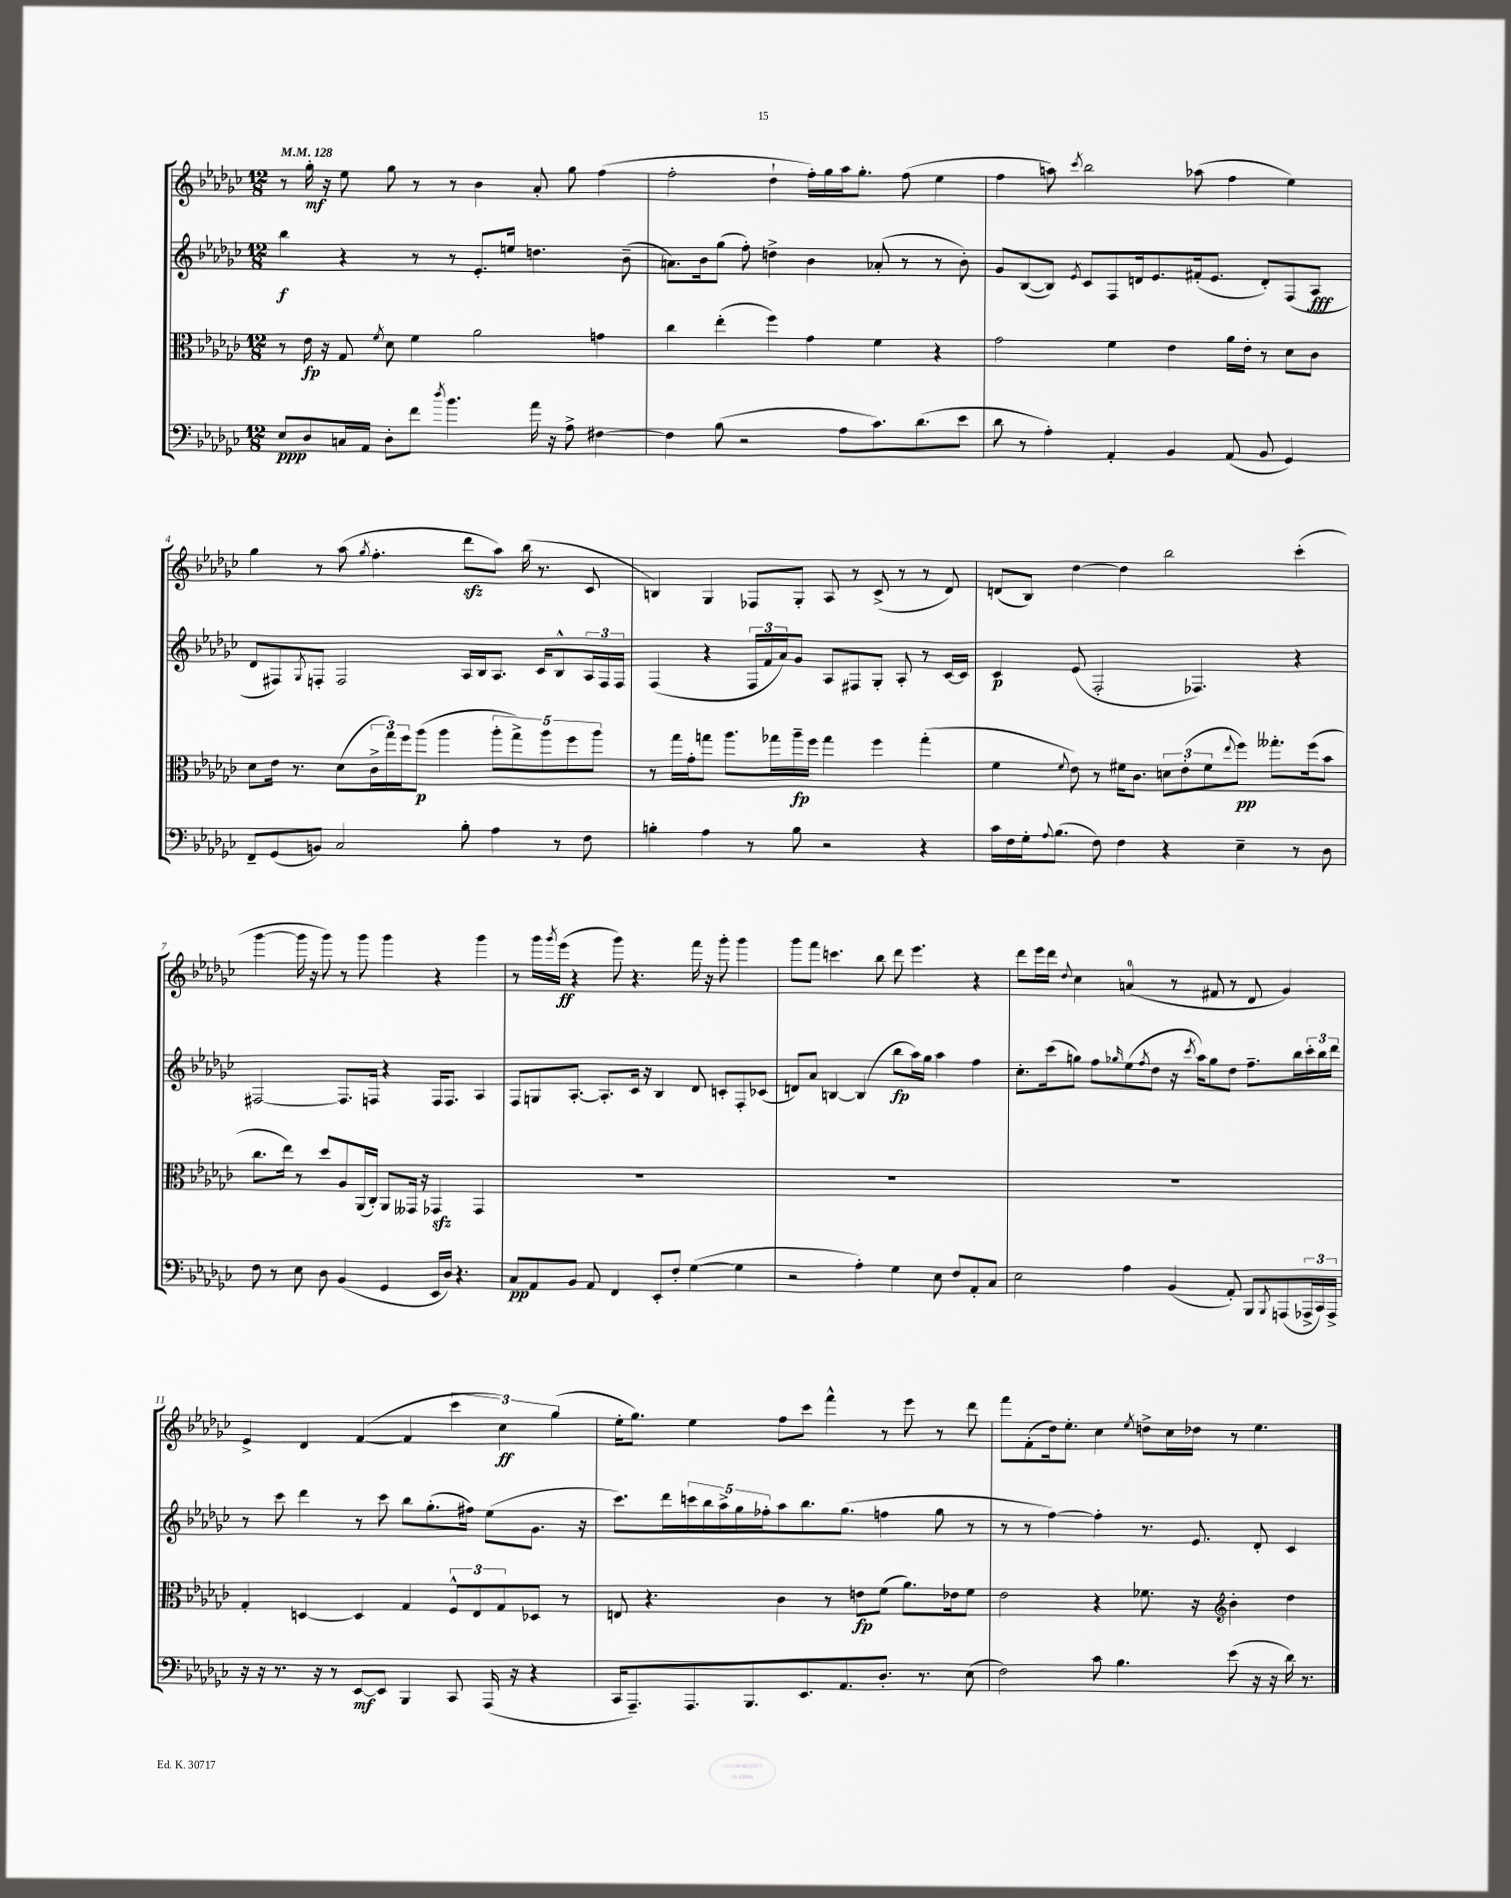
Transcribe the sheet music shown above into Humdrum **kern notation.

**kern	**kern	**kern	**kern
*staff4	*staff3	*staff2	*staff1
*clefF4	*clefC3	*clefG2	*clefG2
*k[b-e-a-d-g-c-]	*k[b-e-a-d-g-c-]	*k[b-e-a-d-g-c-]	*k[b-e-a-d-g-c-]
*M12/8	*M12/8	*M12/8	*M12/8
*MM128	*MM128	*MM128	*MM128
8E-	8r	4bb-	8r
8D-	16e-	.	16gg-'
.	16r	.	16r
16C	8G-	4r	8ee-
16AA-	.	.	.
.	8qf	.	.
8D-'	8d-	.	8gg-
8f	4f	8r	8r
8qdd-	.	.	.
4.b-	.	8r	8r
.	2a-	8.e-'	4b-
.	.	16ee	.
16a-	.	4.dd	8a-'
16r	.	.	.
8A-^	.	.	8gg-
[4F#	4g	.	(4ff
.	.	(8b-~	.
=	=	=	=
4F#]	4cc-	8.a)	2ff'
.	.	16b-	.
(8B-	(4ee-'	(8gg-	.
2r	.	8ff')	.
.	4ff)	4dd^	4dd-`
.	4g-	4b-	16ff')
.	.	.	16gg-
8A-	.	.	16aa-
.	.	.	8.gg-'
8.c-)	4f	(8a-'	.
.	.	8r	(8ff
(8.d-	.	.	.
.	4r	8r	4ee-
8e-	.	8b-')	.
=	=	=	=
8d-	2g-	8g-	4ff
8r	.	([8B-	.
4A-')	.	8B-])	8aa)
.	.	8qe-	8qccc-
.	.	8c-	2bb-
4AA-'	4f	8F	.
.	.	16d	.
.	.	8.e-	.
4BB-	4e-	.	.
.	.	(16f#'	(8aa-
.	.	8.e-	.
(8AA-	16a-	.	4ff
.	16e-'	.	.
8BB-	8r	8d')	.
4GG-)	8d-	(8F	4ee-)
.	8c-	8A-	.
=	=	=	=
8FF~	8d-	8d-	4gg-
(8GG-	16e-	8F#)	.
.	8.r	.	.
.	.	8qG-	.
8BB)	.	8F'	8r
2C-	(8d-	2F	(8aa-
.	.	.	8qgg-
.	24c-^	.	4.ff'
.	24gg-)	.	.
.	24ff	.	.
.	(8aa-	.	.
.	4aa-	.	.
8B-'	.	16A-	8ddd-
.	.	16B-	.
4A-	10aa-'	8.A-	8aa-)
.	10gg-^)	.	.
.	.	.	(16bb-
.	.	16c-	8.r
.	10aa-	.	.
8r	.	8B-^^	.
.	10ff	.	.
8F	.	24A-	8c-
.	10aa-	.	.
.	.	24F	.
.	.	24F	.
=	=	=	=
4B'	8r	(4F	4B)
.	16gg-	.	.
.	16g-'	.	.
4A-	8gg	4r	4G-
.	8.aa-	.	.
8r	.	24F	8F-
.	.	24f	.
.	16gg-	.	.
.	.	24a-)	.
8B	16aa-~	8g-	8G-'
.	16ff	.	.
2r	4gg-	8A-	8A-
.	.	8F#	8r
.	4ff	8G-'	(8c-^
.	.	8A-'	8r
4r	(4gg-'	8r	8r
.	.	[16c-	8d-)
.	.	16c-]	.
=	=	=	=
16c-	4f	4c-	(8d
16F	.	.	.
16G-'	.	.	8B-)
8qqA-	.	.	.
(8.B-	.	.	.
.	8qqf	.	.
.	8e-)	(8e-	[4dd-
8F)	8r	2F'	.
4F	16f#	.	4dd-]
.	8.c-	.	.
4r	12d	.	2bb-
.	(12e-'	.	.
.	.	4.F-)	.
.	12f#	.	.
.	8qqee-	.	.
4E-~	8ff)	.	.
.	8.gg--'	.	.
8r	.	4r	(4ccc-'
.	(16ff	.	.
8D-	8b-	.	.
=	=	=	=
8F	8.cc-	[2F#	[4ggg-
8r	.	.	.
.	16ee-)	.	.
8E-	8r	.	16ggg-]
.	.	.	16r
8D-	8dd-	.	8ggg-)
(4BB-	8A-	8.F#]	8r
.	(16AA-	.	8ggg-
.	16C-')	16F	.
4GG-	8AA-	4r	4ggg-
.	16GG--	.	.
.	16r	.	.
16EE-	4GG-	16F	4r
16D-)	.	8.F	.
4.r	.	.	.
.	4GG-	4A-	4ggg-
=	=	=	=
8C-	1.r	8F	8r
8AA-	.	8G	16ggg-
.	.	.	8qggg-
.	.	.	(16eee-
8BB-	.	[8.A-'	4r
8AA-	.	.	.
.	.	8.A-']	.
4FF	.	.	8ggg-)
.	.	16c-	4.r
.	.	16r	.
8EE-'	.	4B-	.
8F'	.	.	.
([4G-	.	8d-	16fff
.	.	.	16r
.	.	8c'	8ggg-'
4G-]	.	8F'	4ggg-
.	.	(8c-	.
=	=	=	=
2r	1.r	8d)	8ggg-
.	.	8a-	8fff
.	.	[4B	4.ccc
4A-')	.	(4B]	.
.	.	.	8bb-
4G-	.	8bb-	8ddd-
.	.	16aa-)	4.eee-
.	.	16gg-	.
8E-	.	4aa-	.
8F	.	.	.
8AA-'	.	4ff	4r
8C-	.	.	.
=	=	=	=
2E-	1.r	8.cc-'	8ddd-
.	.	.	16eee-
.	.	(16ccc-	16ddd-
.	.	.	8qqdd-
.	.	8gg)	4cc-
.	.	8ff	.
.	.	16qqgg-	.
4A-	.	(8ee-	(4a
.	.	8qff	.
.	.	8dd-	.
(4BB-	.	16r	8r
.	.	8qccc-	.
.	.	16aa-)	.
.	.	8gg-	8f#
8AA-')	.	8dd-	8r
8BBB-	.	8.ff~	8d-
8qBBB-	.	.	.
(8AAA	.	.	4g-)
.	.	16bb-	.
24AAA-^	.	24ccc-'	.
24CC-)	.	24bb-	.
24AAA-^	.	24ddd-	.
=	=	=	=
16r	4G-'	8r	4e-^
16r	.	.	.
8.r	.	8ccc-	.
.	[4D	4ddd-	4d-
16r	.	.	.
8r	.	.	.
[8EE-	4D]	8r	([4f
8EE-]	.	8ccc-	.
4BBB-	4G-	8bb-	4f]
.	.	(8.gg-'	.
8CC-	12F^^	.	6ccc-
.	.	16ff#)	.
.	12E-	.	.
(16AAA-	.	(8ee-	.
.	12G-	.	6cc-)
16r	.	.	.
4r	8D-	8.g-	.
.	.	.	(6gg-
.	8r	.	.
.	.	16r	.
=	=	=	=
16CC-	8E	8.ccc-)	16ee-'
8.AAA-~)	.	.	8.gg-)
.	4.r	.	.
.	.	16ddd-	.
8.AAA-	.	20ccc	4ee-
.	.	20bb-	.
.	.	20aa-^	.
.	.	20gg-	.
8.BBB-	.	.	.
.	.	20ff-'	.
.	4c-	8aa-	8ff
8.EE-	.	8.bb-	8ccc-
.	8r	.	4fff^^
8.AA-	.	(8.gg-	.
.	8e	.	.
8.D-'	(8f	4ff	8r
.	8.a-)	.	8eee-
8.r	.	.	.
.	.	8gg-	8r
.	16e-	.	.
(8E-	8f	8r	8ddd-
=	=	=	=
2F)	2e-	8r	8fff
.	.	8r	(8f'
.	.	[4ff)	16dd-)
.	.	.	8.ee-'
8c-	4r	4ff']	4cc-
4.B-	.	.	.
.	.	.	8qee-
.	8.f-	8.r	8dd^
.	.	.	16cc-
.	16r	8.e-	16dd-
*	*clefG2	*	*
(8e-	4b-'	.	8r
16r	.	8d-'	4.ee-
16r	.	.	.
16d-)	4dd-	4c-	.
8.r	.	.	.
==	==	==	==
*-	*-	*-	*-
